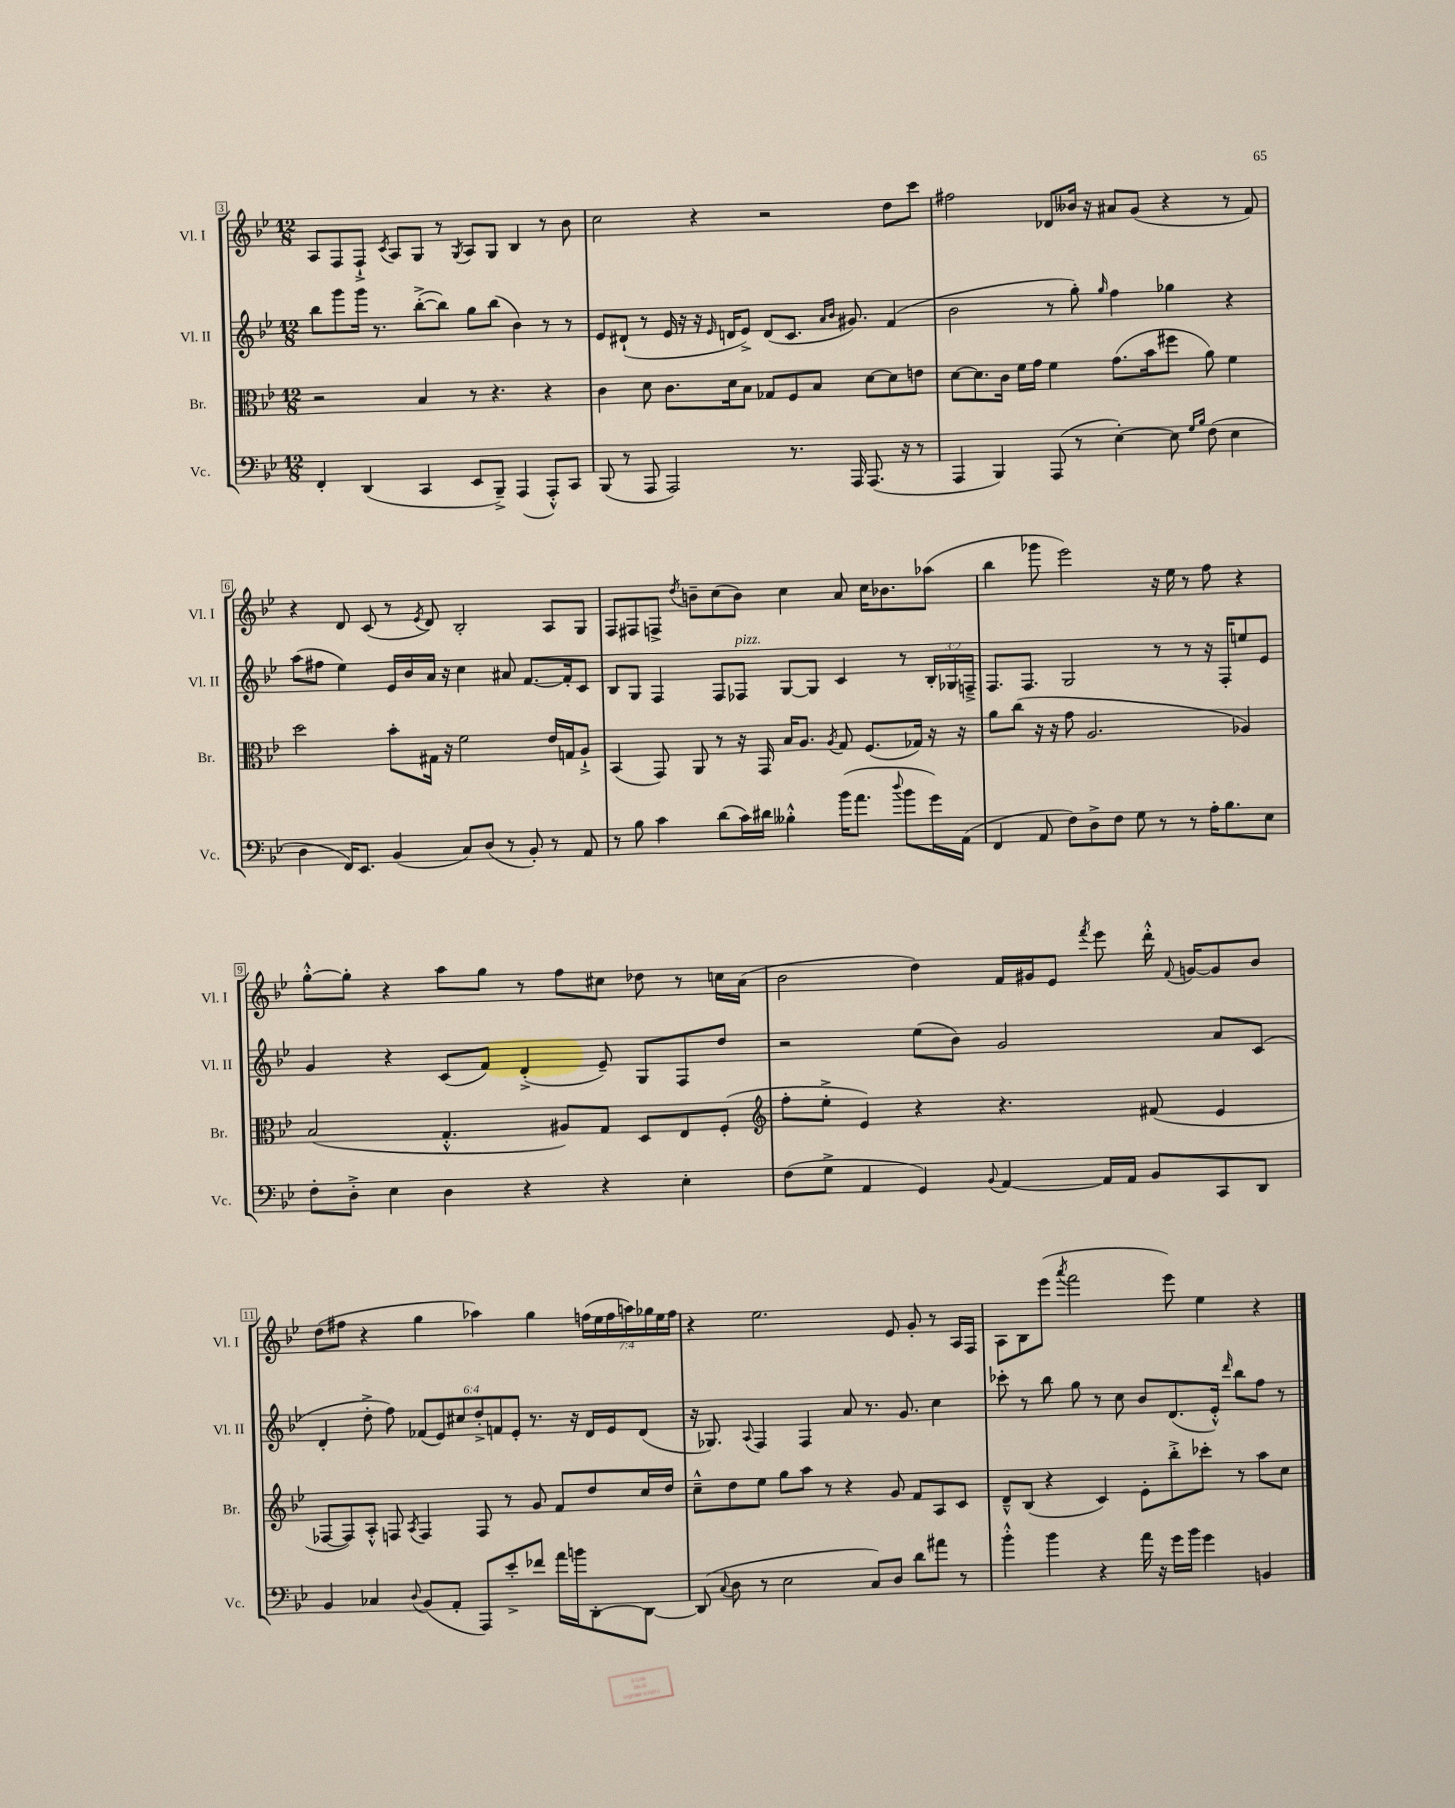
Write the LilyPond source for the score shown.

<<
\new StaffGroup <<
\new Staff = "s0" \with { instrumentName = "Vl. I" shortInstrumentName = "Vl. I" } {
    \clef treble \key bes \major \numericTimeSignature \time 12/8 \override Staff.TupletNumber.text = #tuplet-number::calc-fraction-text
    \autoBeamOff a8[ f8 f8]-!-> \acciaccatura { c'8 } a8[ g8] r8 \acciaccatura { g8 } a8[ g8] bes4 r8 bes'8 |
    c''2 r4 r2 d''8[ c'''8] |
    fis''2 des'8[ beses'16] r16 ais'8[ g'8]( r4 r8 f'8) |
    r4 d'8 c'8( r8 \acciaccatura { ees'8 } d'8) bes2-. a8[ g8] |
    f8[ fis8 f8]-> \acciaccatura { d''8 } b'8[-- c''8( b'8]) c''4 a'8 c''16[ bes'8. aes''8]( |
    bes''4 ges'''8 ees'''2) r16 ees''16 r8 f''8 r4 |
    g''8[~-.-^ g''8]-. r4 a''8[ g''8] r8 f''8[ cis''8] des''8 r8 c''16[ a'16]( |
    bes'2 d''4) f'16[ gis'16 ees'8] \acciaccatura { f'''8 } ees'''8 d'''16-.-^ \appoggiatura { f'8 } g'16[~ g'8 bes'8] |
    d''8[( fis''8] r4 g''4 aes''4) g''4 \tuplet 7/4 { f''16[( ees''16 f''16 a''16) ges''16 ees''16 f''16] } |
    r4 ees''2. ees'8 g'8-. r8 a16[ f16] |
    a8[ bes8 ees'''8]( \acciaccatura { a'''8 } f'''2 ees'''8) ees''4 r4 \bar "|." |
}
\new Staff = "s1" \with { instrumentName = "Vl. II" shortInstrumentName = "Vl. II" } {
    \clef treble \key bes \major \numericTimeSignature \time 12/8 \override Staff.TupletNumber.text = #tuplet-number::calc-fraction-text
    \autoBeamOff bes''8[ g'''8 g'''16] r8. bes''8[~-.->( bes''8]) g''8[ bes''8]( bes'4) r8 r8 |
    ees'8[ dis'8]-!( r8 ees'16 r16 r16 \grace { ees'16 } d'16[ ees'8]->) d'8[( c'8.] \grace { a'16[ bes'16] } gis'8.) f'4( |
    bes'2 r8 g''8-.) \grace { g''16 } f''4 ges''4 r4 |
    a''8[( fis''8] ees''4) ees'16[ bes'16 a'16] r16 c''4 ais'8 f'8.[~ f'16-. c'8] |
    bes8[ g8] f4 f8[ fes8]^\markup { \italic "pizz." } g8[~ g8] c'4 r8 \tuplet 3/2 { bes16[-. ges16 f16]---> } |
    f8.[ f8.] g2 r8 r8 r16 f16[-. e''8 ees'8] |
    g'4 r4 c'8[( f'8]) d'4-.->( ees'8--) g8[ f8 d''8] |
    r2 ees''8[( bes'8]) g'2 a'8[ c'8]( |
    d'4-. d''8-.-> f''8) \tuplet 6/4 { fes'8[( ees'8) cis''8 d''8-.-> f'8 ees'8]-. } r8. r16 d'16[ ees'16 d'8]( |
    r16 ges8.) \appoggiatura { a8 } f4 f4 a'8 r8. g'8. c''4 |
    ces'''8-. r8 bes''8 g''8 r8 c''8 bes'8[ d'8.( ees'16]-.-^) \grace { d'''16 } bes''8[ f''8] r8 \bar "|." |
}
\new Staff = "s2" \with { instrumentName = "Br." shortInstrumentName = "Br." } {
    \clef alto \key bes \major \numericTimeSignature \time 12/8
    \autoBeamOff r2 bes4 r8 r4. r4 |
    c'4 d'8 c'8.[ d'16 bes8] ges8[ f8 bes8] d'8[~ d'8 e'8] |
    d'8[~ d'8. c'16] f'16[ g'16] f'4 g'8.[( bes'16 fis''8] a'8) f'4 |
    d''2 bes'8[-. gis16] r16 f'2 ees'16[ g16 a8]-!-> |
    bes,4( g,8) a,8 r8 r16 g,16 bes16[ a8.] \acciaccatura { a8 } g8 f8.[( ges16]) r16 r16 |
    a'8[ c''8]( r16 r16 g'8 a2. aes4) |
    bes2( g4.-.-^ ais8[) g8] d8[ ees8 f8]-.( |
    \clef treble f''8[-. ees''8]-.-> ees'4) r4 r4. fis'8( ees'4 |
    fes8[~ fes8) a8]-.-^ f8 \acciaccatura { a8 } f4 f8 r8 g'8 f'8[ d''8 c''16 d''16] |
    c''8[---^ d''8 ees''8] g''8[ a''8] r8 r4 g'8 f'8[ a8 c'8] |
    d'8[---^ bes8]( r4 c'4) ees'8[-. bes''8-.-> ces'''8]-. r8 a''8[ c''8] \bar "|." |
}
\new Staff = "s3" \with { instrumentName = "Vc." shortInstrumentName = "Vc." } {
    \clef bass \key bes \major \numericTimeSignature \time 12/8
    \autoBeamOff f,4-. d,4( c,4 ees,8[ bes,,8]--->) a,,4( a,,8[-.-^) c,8] |
    bes,,8( r8 a,,8 a,,2) r8. a,,16 a,,8.( r16 r8 |
    a,,4 bes,,4) a,,8( r8 ees4~-.) ees8 \grace { g16[ bes16] } f8( ees4 |
    d4 f,16[) ees,8.] bes,4( c8[) d8]( r8 bes,8-.) r8 a,8 |
    r8 bes8 c'4 d'8[( c'16) dis'16] beses4-.-^ bes'16[( a'8.] \appoggiatura { d''8 } bes'8[ g'16) a,16]( |
    f,4 a,8 f8[) d8-> f8] g8 r8 r8 a16[-. bes8. ees8] |
    f8[-. d8]-.-> ees4 d4 r4 r4 ees4-. |
    f8[( g8]-> a,4 g,4) \appoggiatura { bes,8 } a,4~ a,16[ a,16] bes,8[ c,8 d,8] |
    bes,4 ces4 \appoggiatura { d8 } bes,8[( a,8]-. a,,8[) ees'8-.-> fes'8] a'16[ b'16 d,8~-. d,8]~ |
    d,8( \appoggiatura { c8 } d8 r8 ees2 c8[) d8] d'8[ ais'8] r8 |
    bes'4-.-^ bes'4 r4 a'16 r16 g'16[ bes'16] g'4 b,4 \bar "|." |
}
>>
>>
\layout { \context { \Score currentBarNumber = #3 \override BarNumber.stencil = #(make-stencil-boxer 0.1 0.3 ly:text-interface::print) } }
